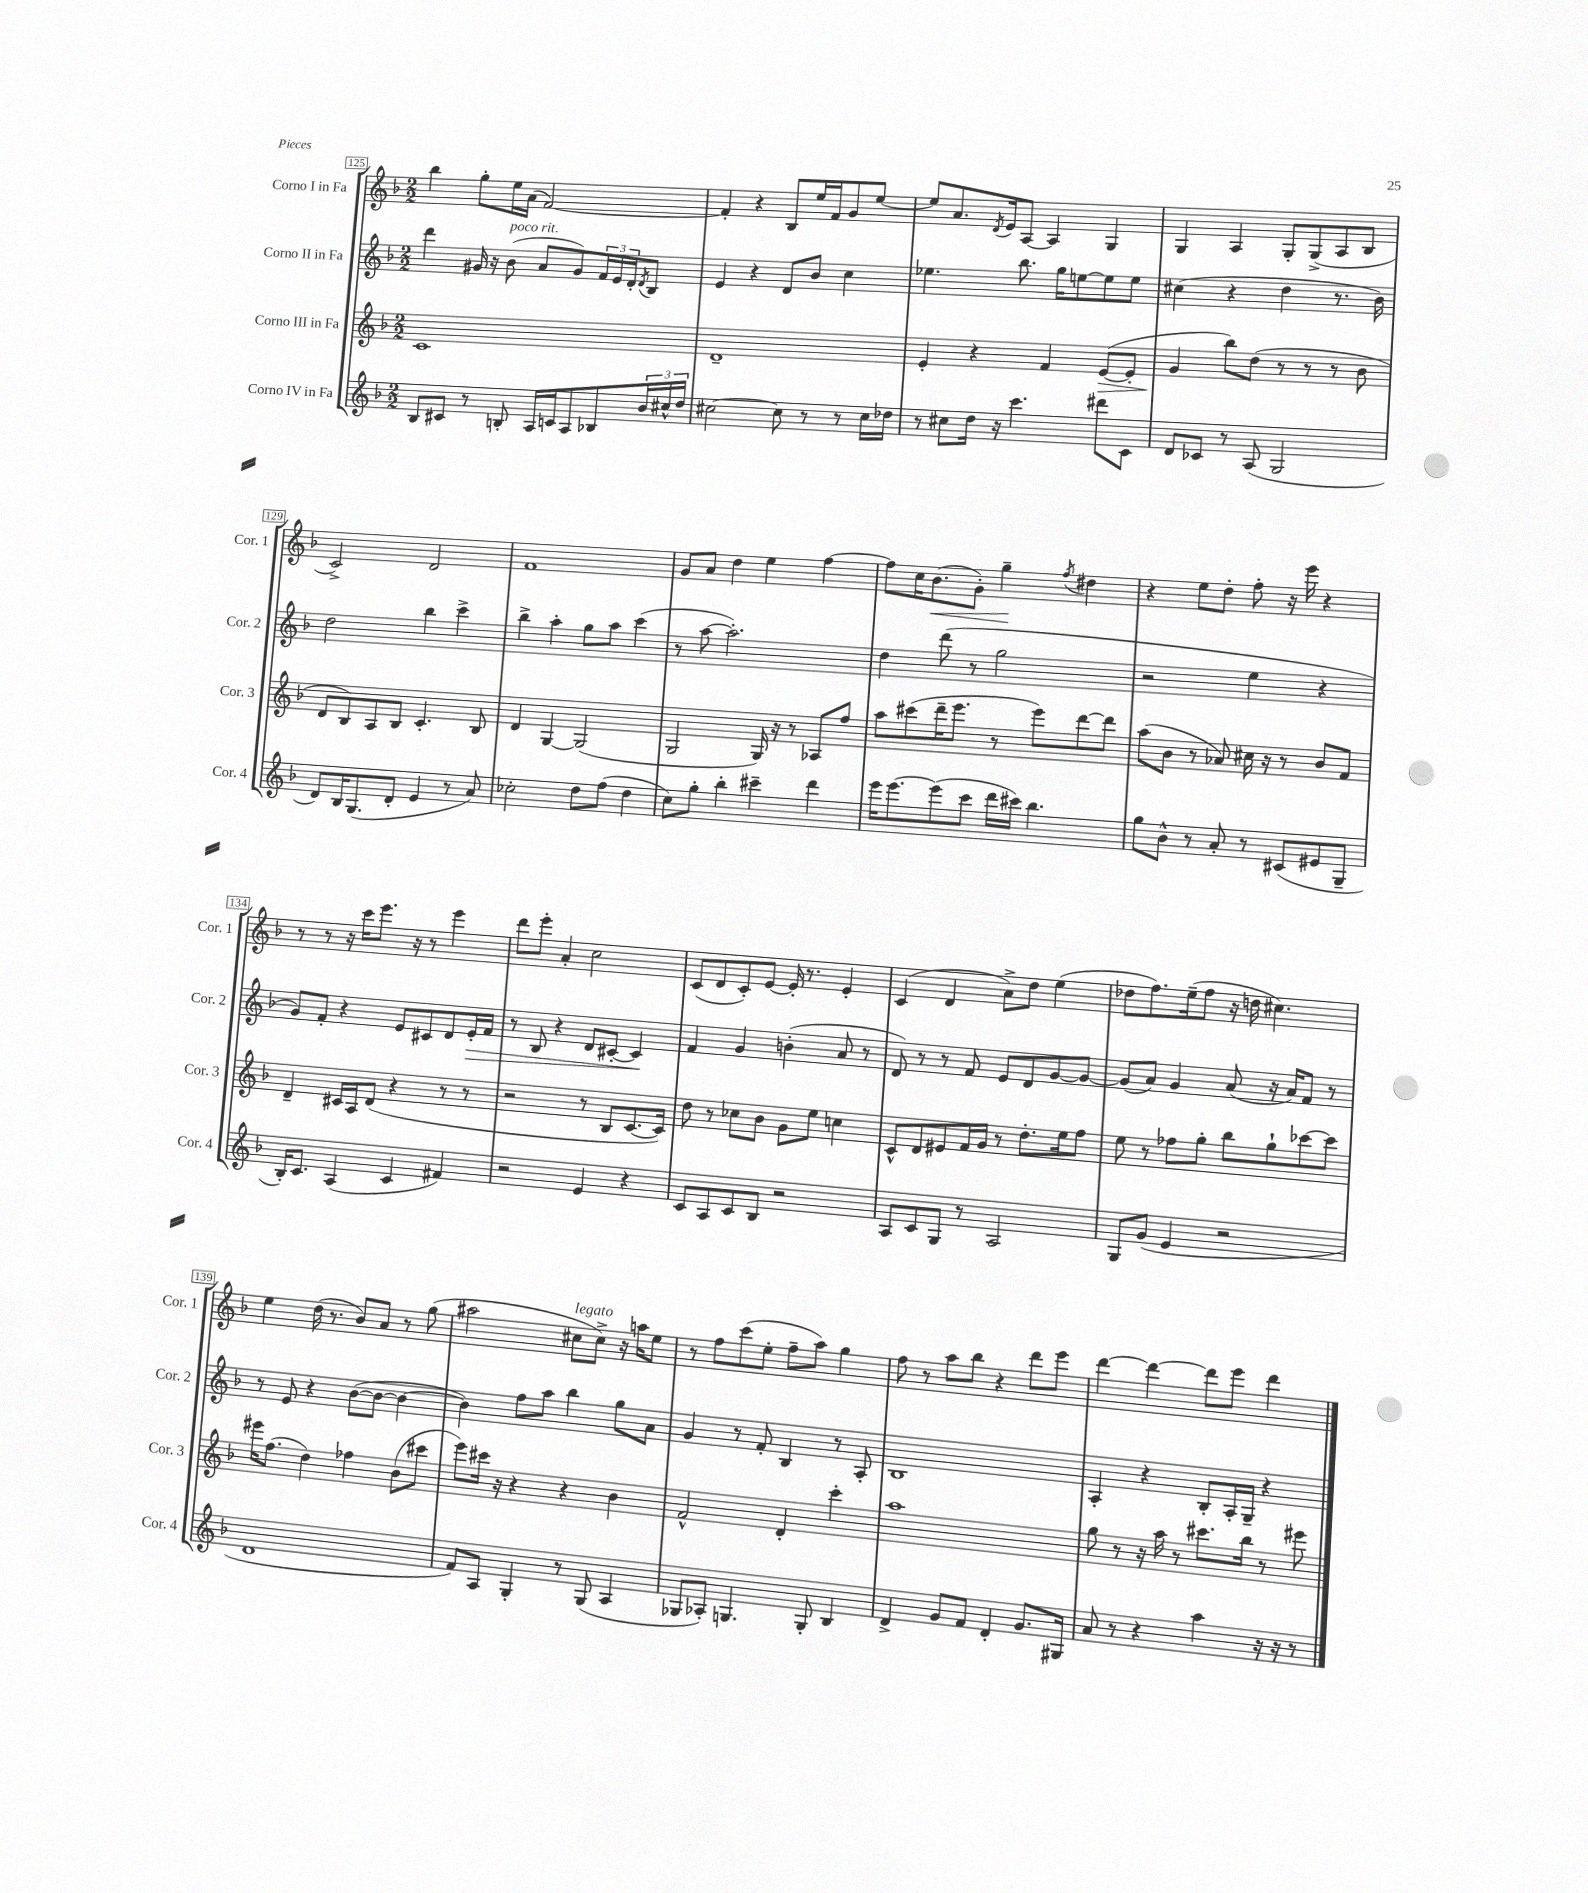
<<
\new StaffGroup <<
\new Staff = "s0" \with { instrumentName = "Corno I in Fa" shortInstrumentName = "Cor. 1" } {
    \clef treble \key f \major \numericTimeSignature \time 2/2
    bes''4 g''8-. e''16 a'16( f'2~) |
    f'4-. r4 bes8 e''16 f'16 g'8 e''8~ |
    e''8 a'8. \acciaccatura { d'8 } e'16 a8~ a4 g4 |
    g4 a4 g8-. g8->( a8 bes8 |
    c'2->) d'2 |
    f'1 |
    g'8 a'8 d''4 e''4 f''4~ |
    f''8 c''16 bes'8.\<( g'8-.) g''4--\! \acciaccatura { f''8 } dis''4 |
    r4 e''8 d''8-. f''8-. r16 e'''16 r4 |
    r8 r8 r16 c'''16 e'''8. r16 r8 e'''4 |
    d'''8 e'''8-. a'4-. c''2 |
    c'8( d'8 c'8-.) e'8~ e'16-. r8. e'4-. |
    c'4( d'4 a'8->) d''8 e''4( |
    des''8 f''8.) e''16--( f''8 r16 d''16 cis''4.) |
    e''4 d''16( r8. bes'8) a'8 r8 g''8( |
    ais''2 cis''8^\markup { \italic "legato" } cis''8->) r16 a''16 e''8 |
    r8 f''8 c'''8( e''8-. f''8-- a''8) g''4 |
    f''8 r8 a''8 bes''8 r4 d'''8 e'''8 |
    d'''4~ d'''4~ d'''8 e'''8 d'''4 \bar "|." |
}
\new Staff = "s1" \with { instrumentName = "Corno II in Fa" shortInstrumentName = "Cor. 2" } {
    \clef treble \key f \major \numericTimeSignature \time 2/2
    d'''4 gis'16 r16 bes'8^\markup { \italic "poco rit." }( a'8 gis'8) \tuplet 3/2 { f'16 e'16 d'16-. } \acciaccatura { d'8 } bes8 |
    e'4 r4 d'8 bes'8 c''4 |
    ees''4. bes''8. g''16 e''8~ e''8 e''8 |
    cis''4( r4 d''4 r8. bes'16) |
    d''2 bes''4 c'''4-> |
    bes''4-> a''4-. g''8 a''8 c'''4( |
    r8 a''8~ a''2.-.) |
    d''4 d'''8( r8 g''2 |
    r2 e''4 r4 |
    g'8) f'8-. r4 e'8 cis'8 d'8 e'16-.\> f'16 |
    r8 bes8 r4 d'8 cis'8~-. cis'4\! |
    f'4 g'4 b'4-.( a'8 r8 |
    d'8) r8 r8 f'8 e'8 d'8 g'8~ g'8~ |
    g'8( a'8) g'4 a'8( r16 a'16) f'8 r8 |
    r8 e'8 r4 bes'8~( bes'8~ bes'4~ |
    bes'4) f''8 a''8 bes''4 g''8 a'8 |
    g'4 r8 f'8-. bes4 r8 a8-. |
    bes1 |
    a4-. r4 bes8-. a16-. g16-- r4 \bar "|." |
}
\new Staff = "s2" \with { instrumentName = "Corno III in Fa" shortInstrumentName = "Cor. 3" } {
    \clef treble \key f \major \numericTimeSignature \time 2/2
    c'1 |
    d'1-- |
    e'4-. r4 f'4 e'8~\>( e'8-. |
    g'4\! bes''8) d''8( r8 r8 r8 bes'8 |
    d'8 bes8) a8 bes8 c'4.-. bes8 |
    d'4 g4~ g2( |
    g2 g16) r16 r8 aes8 f''8 |
    a''8 cis'''8( d'''16-- e'''8. r8 e'''8) d'''8~ d'''8 |
    a''8( bes'8 r8 aes'8) cis''16 r16 r8 bes'8 f'8 |
    d'4-- cis'16 a16 d'8( r4 r8 r8 |
    r2 r8 bes8 c'8.~ c'16) |
    d''8 r8 ces''8 bes'8 g'8 e''8 c''4 |
    c'8-^ d'8 eis'8 f'16 g'16 r8 d''8.-. e''16 f''8 |
    e''8 r8 fes''8 g''8-. bes''8 g''8-! ces'''8~ ces'''8 |
    eis'''16 f''8.( d''4) fes''4 bes'8( cis'''8 |
    e'''8) cis'''16 r16 r4 r4 bes'4 |
    f'2-^ d'4-. c'''4-. |
    a''1 |
    g''8 r8 r16 a''16 r8 cis'''8. bes''16 r8 eis'''8 \bar "|." |
}
\new Staff = "s3" \with { instrumentName = "Corno IV in Fa" shortInstrumentName = "Cor. 4" } {
    \clef treble \key f \major \numericTimeSignature \time 2/2
    bes8 cis'8 r8 b8-. a16 c'16 a8 bes8 \tuplet 3/2 { bes'16 cis''16-^ d''16 } |
    cis''2~ cis''8 r8 r8 cis''16 des''16 |
    r8 cis''8 d''16 r16 c'''4. dis'''8 c'8 |
    d'8 ces'8 r8 a8( g2 |
    d'8) bes16 g8.( d'8-. e'4 r8 a'8) |
    ces''2-. d''8 f''8( d''4 |
    c''8) g''8-. bes''4-. cis'''4-- d'''4 |
    e'''16 e'''8.~ e'''8( c'''8 d'''16 cis'''16) bes''4. |
    g''8 bes'8-^ r8 a'8-. r8 cis'8( eis'8 g8-- |
    bes16-.) c'8. a4( c'4 fis'4) |
    r2 e'4 r4 |
    c'8 a8 c'8 bes8 r2 |
    a8 c'8 g8 r8 a2 |
    g8 g'8( e'4 r2 |
    d'1 |
    f'8) a8 g4-. r8 g8( a4 |
    ges8 aes8-.) g4. g8-. bes4 |
    d'4-> g'8 f'8 d'4-. g'8. gis16 |
    a'8 r8 r4 a''4 r16 r16 r8 \bar "|." |
}
>>
>>
\layout { \context { \Score currentBarNumber = #125 \override BarNumber.stencil = #(make-stencil-boxer 0.1 0.3 ly:text-interface::print) } }
